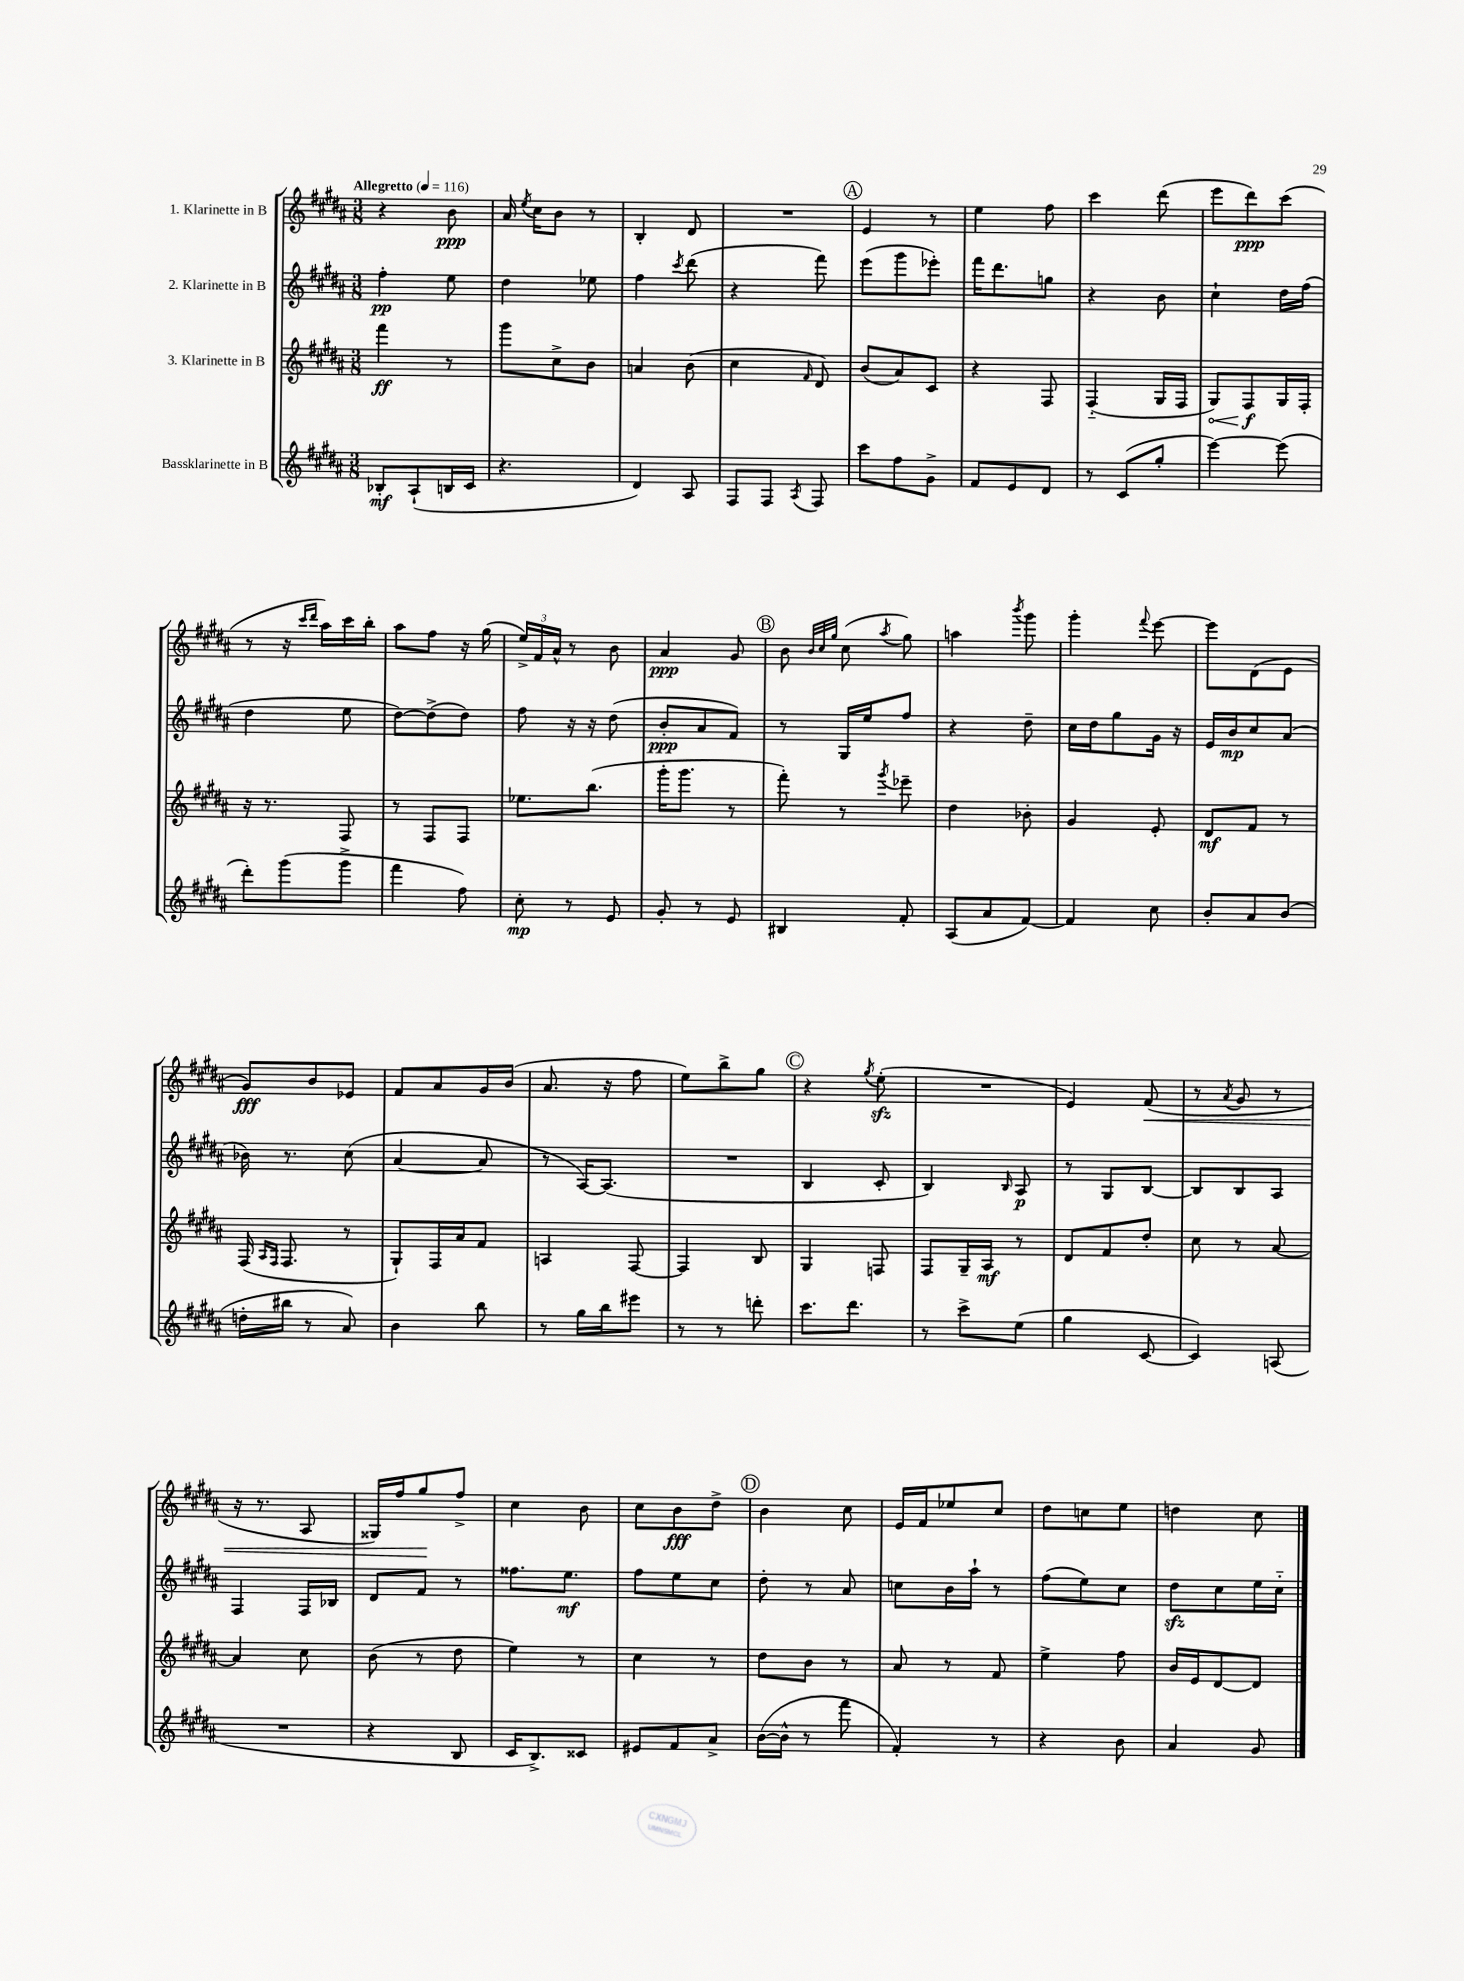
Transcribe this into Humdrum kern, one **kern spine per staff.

**kern	**dynam	**kern	**dynam	**kern	**dynam	**kern	**dynam
*part4	*part4	*part3	*part3	*part2	*part2	*part1	*part1
*staff4	*staff4	*staff3	*staff3	*staff2	*staff2	*staff1	*staff1
*I"Bassklarinette in B	*	*I"3. Klarinette in B	*	*I"2. Klarinette in B	*	*I"1. Klarinette in B	*
*clefG2	*	*clefG2	*	*clefG2	*	*clefG2	*
*k[f#c#g#d#a#]	*	*k[f#c#g#d#a#]	*	*k[f#c#g#d#a#]	*	*k[f#c#g#d#a#]	*
*M3/8	*	*M3/8	*	*M3/8	*	*M3/8	*
*MM116	*	*MM116	*	*MM116	*	*MM116	*
=1	=1	=1	=1	=1	=1	=1	=1
!	!	!	!	!	!	!LO:TX:a:B:t=Allegretto	!
8B-X'/L	mf	4fff#\	ff	4ff#'\	pp	4r	.
(8A#`/	.	.	.	.	.	.	.
16Bn/L	.	8r	.	8ee\	.	8b\	ppp
16c#/JJ	.	.	.	.	.	.	.
=2	=2	=2	=2	=2	=2	=2	=2
4.r	.	8ggg#\L	.	4dd#\	.	16a#/	.
.	.	.	.	.	.	8qee/	.
.	.	.	.	.	.	16cc#\KL	.
.	.	8cc#^\	.	.	.	8b\J	.
.	.	8b\J	.	8ee-X\	.	8r	.
=3	=3	=3	=3	=3	=3	=3	=3
4d#/)	.	4an/	.	4ff#\	.	4B'/	.
.	.	.	.	8qccc#/	.	.	.
8A#/	.	(8b\	.	(8ddd#\	.	8d#/	.
=4	=4	=4	=4	=4	=4	=4	=4
8F#/L	.	4cc#\	.	4r	.	4.r	.
8F#/J	.	.	.	.	.	.	.
8qA#/	.	16qqf#/	.	.	.	.	.
8F#/	.	8d#/)	.	8fff#\)	.	.	.
!!LO:REH:place=s1:t=A
=5	=5	=5	=5	=5	=5	=5	=5
8ccc#\L	.	(8b/L	.	(8eee\L	.	4e/	.
8ff#\	.	8a#/)	.	8ggg#\	.	.	.
8g#^\J	.	8c#/J	.	8eee-X'\J)	.	8r	.
=6	=6	=6	=6	=6	=6	=6	=6
8f#/L	.	4r	.	16fff#\KL	.	4ee\	.
.	.	.	.	8.ddd#\	.	.	.
8e/	.	.	.	.	.	.	.
8d#/J	.	8F#/	.	8ggn\J	.	8ff#\	.
=7	=7	=7	=7	=7	=7	=7	=7
8r	.	(4F#/	.	4r	.	4ccc#\	.
(8c#/L	.	.	.	.	.	.	.
8gg#'/J	.	16G#/LL	.	8b\	.	(8ddd#\	.
.	.	16F#/JJ	.	.	.	.	.
=8	=8	=8	=8	=8	=8	=8	=8
!	!	!	!LO:HP:b	!	!	!	!
[4eee\)	.	8G#/L)	<	4cc#`\	.	8eee\L	.
.	.	8F#/	f	.	.	8ddd#\)	ppp
(8eee\]	.	16G#/L	[	16dd#\LL	.	(8ccc#\J	.
.	.	16F#'/JJ	.	(16ff#\JJ	.	.	.
!!LO:LB:g=z
=9	=9	=9	=9	=9	=9	=9	=9
8ddd#'\L)	.	16r	.	4dd#\	.	8r	.
.	.	8.r	.	.	.	.	.
(8ggg#\	.	.	.	.	.	16r	.
.	.	.	.	.	.	16qqccc#/LL	.
.	.	.	.	.	.	16qqddd#/JJ	.
.	.	.	.	.	.	16aa#\LL)	.
8ggg#^\J	.	8F#/	.	8ee\	.	16ccc#\	.
.	.	.	.	.	.	16bb'\JJ	.
=10	=10	=10	=10	=10	=10	=10	=10
4fff#\	.	8r	.	[8dd#\L)	.	8aa#\L	.
.	.	8F#/L	.	(8dd#^\]	.	8ff#\J	.
8ff#\)	.	8F#/J	.	8dd#\J)	.	16r	.
.	.	.	.	.	.	(16gg#\	.
=11	=11	=11	=11	=11	=11	=11	=11
8cc#'\	mp	8.ee-X\L	.	8ff#\	.	24ee^/LL)	.
.	.	.	.	.	.	24f#/	.
.	.	.	.	.	.	24a#^^/JJ	.
8r	.	.	.	16r	.	8r	.
.	.	(8.bb\J	.	16r	.	.	.
8e/	.	.	.	(8dd#\	.	8b\	.
=12	=12	=12	=12	=12	=12	=12	=12
8g#'/	.	16ggg#'\KL	.	8b'/L	ppp	4a#/	ppp
.	.	8.ggg#\J	.	.	.	.	.
8r	.	.	.	8a#/	.	.	.
8e/	.	8r	.	8f#/J)	.	8g#/	.
!!LO:REH:place=s1:t=B
=13	=13	=13	=13	=13	=13	=13	=13
4B#X/	.	8fff#'\)	.	8r	.	8b\	.
.	.	.	.	.	.	32qqb/LLL	.
.	.	.	.	.	.	32qqcc#/	.
.	.	.	.	.	.	32qqgg#/JJJ	.
.	.	8r	.	16G#/LL	.	(8cc#\	.
.	.	.	.	16ee/J	.	.	.
.	.	8qggg#/	.	.	.	8qaa#/	.
8f#'/	.	8eee-X~\	.	8ff#/J	.	8gg#\)	.
=14	=14	=14	=14	=14	=14	=14	=14
(8A#/L	.	4dd#\	.	4r	.	4aan\	.
8a#/	.	.	.	.	.	.	.
.	.	.	.	.	.	8qbbb/	.
[8f#/J)	.	8b-X'\	.	8dd#~\	.	8ggg#\	.
=15	=15	=15	=15	=15	=15	=15	=15
4f#/]	.	4g#/	.	16cc#\LL	.	4ggg#'\	.
.	.	.	.	16dd#\J	.	.	.
.	.	.	.	8gg#\	.	.	.
.	.	.	.	.	.	8qqfff#/	.
8cc#\	.	8e'/	.	16g#\Jk	.	[8eee\	.
.	.	.	.	16r	.	.	.
=16	=16	=16	=16	=16	=16	=16	=16
8b'/L	.	8d#/L	mf	16e/LL	.	8eee\L]	.
.	.	.	.	16b/J	mp	.	.
8a#/	.	8f#/J	.	8cc#/	.	(8d#\	.
(8b/J	.	8r	.	(8a#/J	.	8e\J	.
!!LO:LB:g=z
=17	=17	=17	=17	=17	=17	=17	=17
16ddn'\LL	.	(16F#/	.	16b-X\)	.	8g#/L)	fff
.	.	16qqA#/LL	.	.	.	.	.
.	.	16qqF#/JJ	.	.	.	.	.
16bb#X\JJ	.	8.F#/	.	8.r	.	.	.
8r	.	.	.	.	.	8b/	.
8a#/)	.	8r	.	(8cc#\	.	8e-X/J	.
=18	=18	=18	=18	=18	=18	=18	=18
4b\	.	8G#`/L)	.	[4a#/	.	8f#/L	.
.	.	16F#/L	.	.	.	8a#/	.
.	.	16a#/J	.	.	.	.	.
8bb\	.	8f#/J	.	8a#/]	.	16g#/L	.
.	.	.	.	.	.	(16b/JJ	.
=19	=19	=19	=19	=19	=19	=19	=19
8r	.	4An/	.	8r	.	8.a#/	.
16gg#\LL	.	.	.	[16A#/KL)	.	.	.
16bb\J	.	.	.	(8.A#/J]	.	16r	.
8eee#X\J	.	[8F#/	.	.	.	8ff#\	.
=20	=20	=20	=20	=20	=20	=20	=20
8r	.	4F#/]	.	4.r	.	8ee\L)	.
8r	.	.	.	.	.	8bb^\	.
8dddn'\	.	8B/	.	.	.	8gg#\J	.
!!LO:REH:place=s1:t=C
=21	=21	=21	=21	=21	=21	=21	=21
8.ccc#\L	.	4G#/	.	4B/	.	4r	.
8.ddd#\J	.	.	.	.	.	.	.
.	.	.	.	.	.	8qgg#/	.
.	.	8Fn/	.	8c#'/	.	(8eezz'\	.
=22	=22	=22	=22	=22	=22	=22	=22
8r	.	8F#/L	.	4B/)	.	4.r	.
8ccc#^\L	.	16G#~/L	.	.	.	.	.
.	.	16A#/JJ	mf	.	.	.	.
.	.	.	.	16qqB/	.	.	.
(8ee\J	.	8r	.	8A#/	p	.	.
=23	=23	=23	=23	=23	=23	=23	=23
4gg#\	.	8d#/L	.	8r	.	4e/)	.
.	.	8f#/	.	8G#/L	.	.	.
!	!	!	!	!	!	!	!LO:HP:b
[8c#/	.	8dd#'/J	.	[8B/J	.	(8f#/	<
=24	=24	=24	=24	=24	=24	=24	=24
4c#/])	.	8cc#\	.	8B/L]	.	8r	.
.	.	.	.	.	.	8qa#/	.
.	.	8r	.	8B/	.	8g#/	.
(8An/	.	[8a#/	.	8A#/J	.	8r	.
!!LO:LB:g=z
=25	=25	=25	=25	=25	=25	=25	=25
4.r	.	4a#/]	.	4F#/	.	16r	.
.	.	.	.	.	.	8.r	.
.	.	8cc#\	.	16F#/LL	.	8A#/	.
.	.	.	.	16B-X/JJ	.	.	.
=26	=26	=26	=26	=26	=26	=26	=26
4r	.	(8b\	.	8d#/L	.	16G##X/LL)	.
.	.	.	.	.	.	16ff#/J	.
.	.	8r	.	8f#/J	.	8gg#/	.
8B/	.	8dd#\	.	8r	.	8ff#^/J	[
=27	=27	=27	=27	=27	=27	=27	=27
16c#/KL	.	4ee\)	.	8.ff##X\L	.	4cc#\	.
8.B^/)	.	.	.	.	.	.	.
.	.	.	.	8.ee\J	mf	.	.
8c##X/J	.	8r	.	.	.	8b\	.
=28	=28	=28	=28	=28	=28	=28	=28
8e#X/L	.	4cc#\	.	8ff#\L	.	8cc#\L	.
8f#/	.	.	.	8ee\	.	8b\	fff
8a#^/J	.	8r	.	8cc#\J	.	8dd#^\J	.
!!LO:REH:place=s1:t=D
=29	=29	=29	=29	=29	=29	=29	=29
([16b\LL	.	8dd#\L	.	8dd#'\	.	4b\	.
16b^^\JJ]	.	.	.	.	.	.	.
8r	.	8b\J	.	8r	.	.	.
8fff#\	.	8r	.	8a#/	.	8cc#\	.
=30	=30	=30	=30	=30	=30	=30	=30
4f#'/)	.	8a#/	.	8ccn\L	.	16e/LL	.
.	.	.	.	.	.	16f#/J	.
.	.	8r	.	16b\L	.	8ee-X/	.
.	.	.	.	16aa#`\JJ	.	.	.
8r	.	8f#/	.	8r	.	8cc#/J	.
=31	=31	=31	=31	=31	=31	=31	=31
4r	.	4ee^\	.	(8ff#\L	.	8dd#\L	.
.	.	.	.	8ee\)	.	8ccn\	.
8b\	.	8ff#\	.	8cc#\J	.	8ee\J	.
=32	=32	=32	=32	=32	=32	=32	=32
4a#/	.	16b/LL	.	8dd#zz\L	.	4ddn\	.
.	.	16e/J	.	.	.	.	.
.	.	[8d#/	.	8cc#\	.	.	.
8g#/	.	8d#/J]	.	16ee\L	.	8cc#\	.
.	.	.	.	16cc#\JJ	.	.	.
==	==	==	==	==	==	==	==
*-	*-	*-	*-	*-	*-	*-	*-
